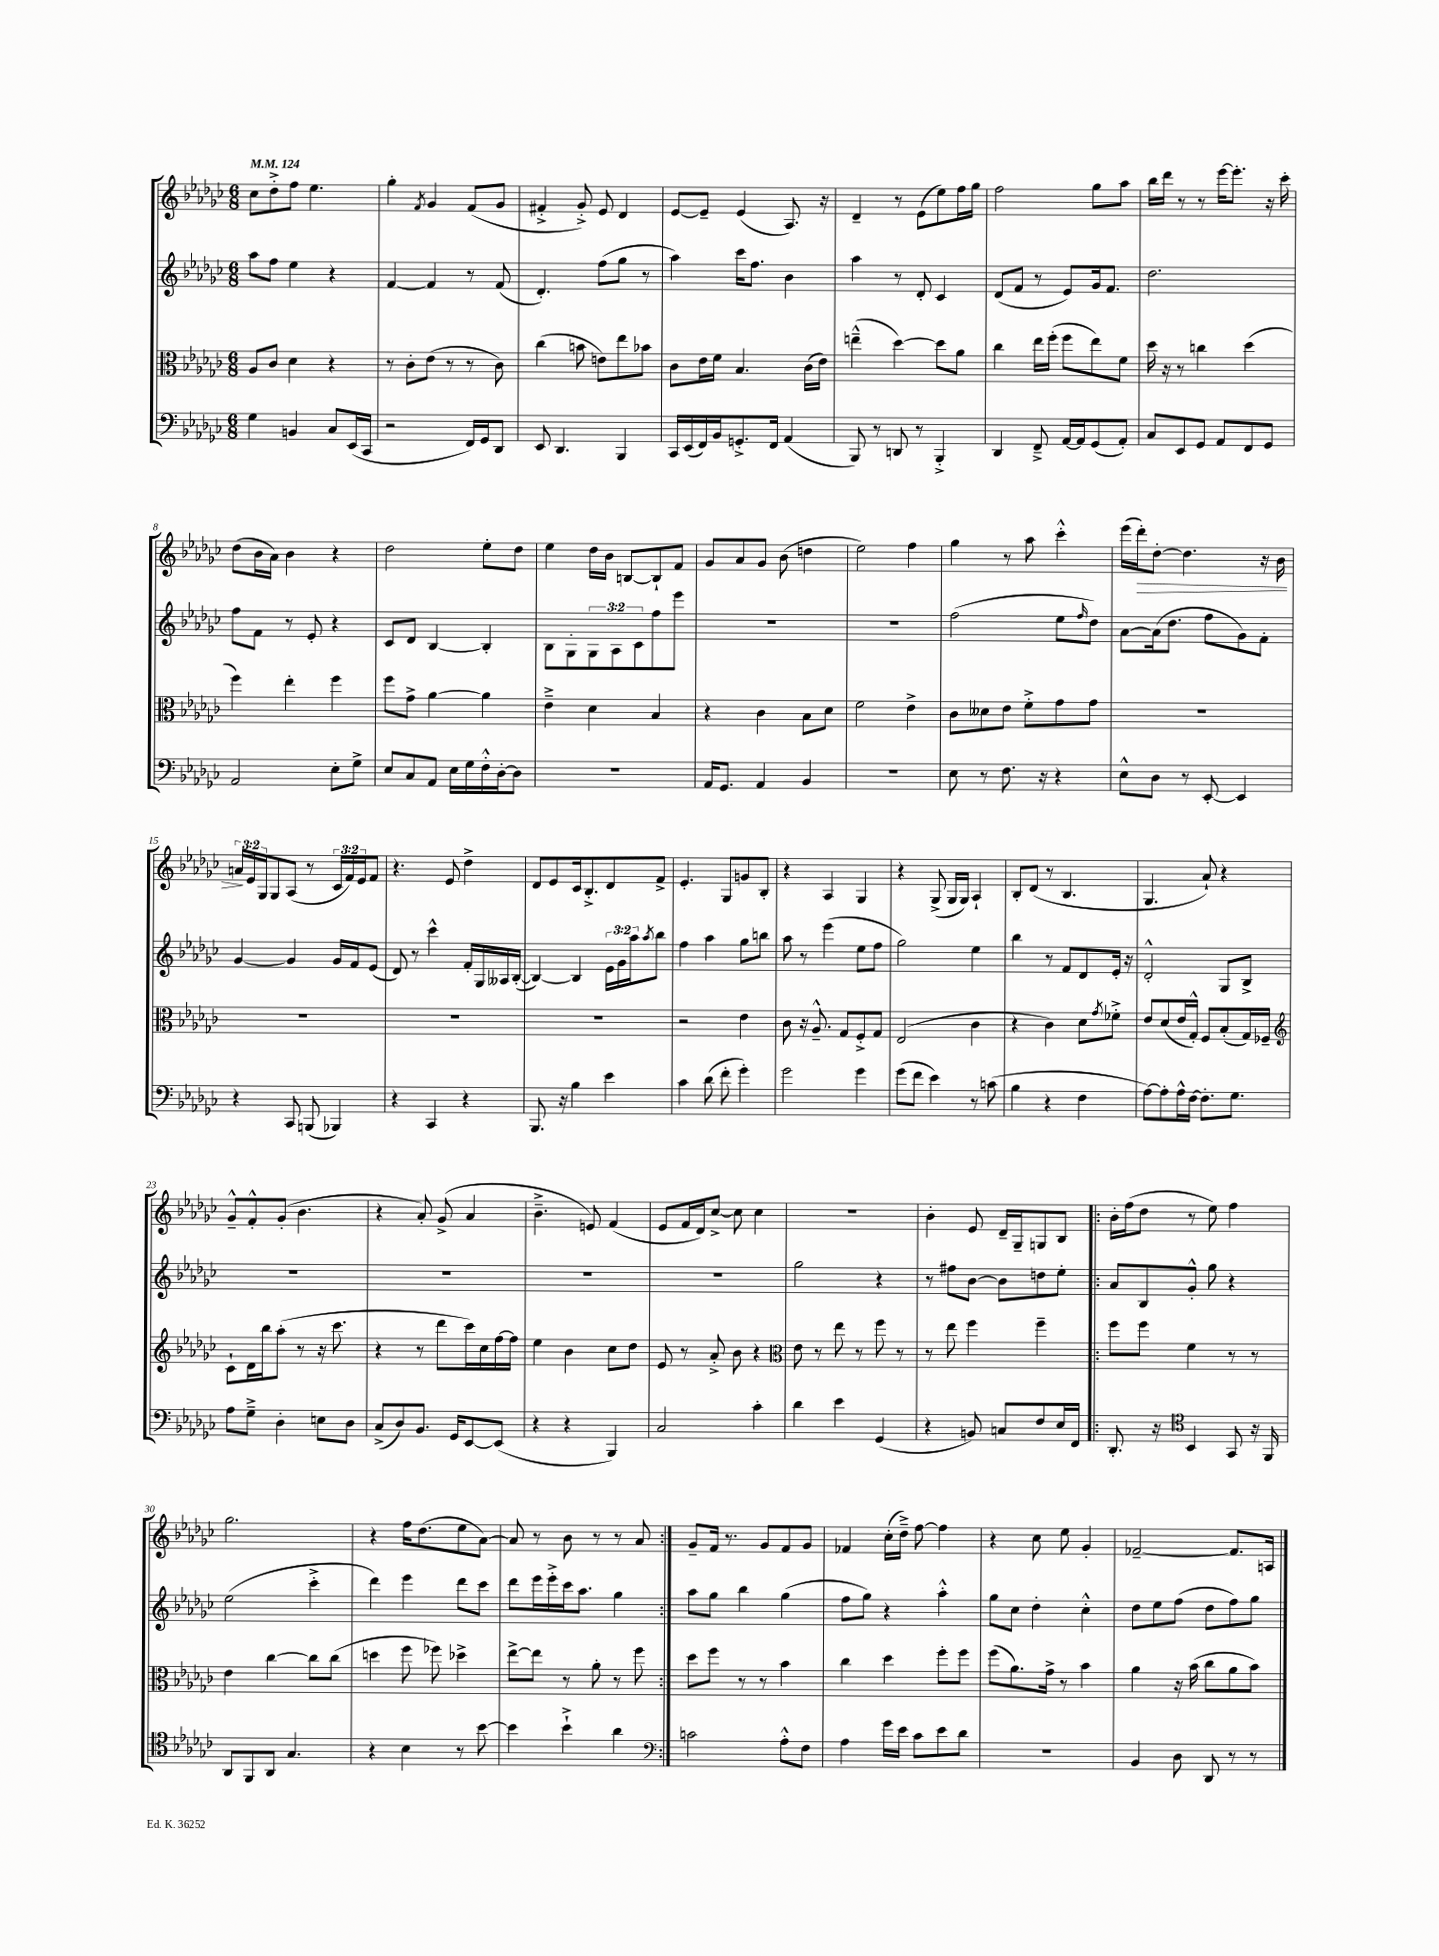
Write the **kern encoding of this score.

**kern	**kern	**kern	**kern
*staff4	*staff3	*staff2	*staff1
*clefF4	*clefC3	*clefG2	*clefG2
*k[b-e-a-d-g-c-]	*k[b-e-a-d-g-c-]	*k[b-e-a-d-g-c-]	*k[b-e-a-d-g-c-]
*M6/8	*M6/8	*M6/8	*M6/8
*MM124	*MM124	*MM124	*MM124
4G-	8A-	8aa-	8cc-
.	8c-	8ff	8dd-'^
4BB	4d-	4ee-	8ff
.	.	.	4.ee-
8C-	4r	4r	.
(16EE-	.	.	.
16CC-	.	.	.
=	=	=	=
2r	8r	[4f	4gg-'
.	8c-'	.	.
.	.	.	8qf
.	(8e-	4f]	4g-
.	8r	.	.
16FF)	8r	8r	(8f
16GG-	.	.	.
8DD-	8c-)	(8f	8g-
=	=	=	=
8EE-	(4cc-	4.d-')	4f#'^
4.DD-	.	.	.
.	8b	.	8g-'^)
.	8e)	(8ff	8e-
4BBB-	8ee-	8gg-	4d-
.	8b-	8r	.
=	=	=	=
16CC-	8c-	4aa-)	[8e-
(16EE-	.	.	.
16FF)	16e-	.	8e-~]
16BB-	16f	.	.
8.GG'^	4.B-	16ccc-	(4e-
.	.	8.ff	.
16FF	.	.	.
(4AA-	.	4b-	8.A-)
.	(16c-	.	.
.	16e-)	.	16r
=	=	=	=
8BBB-)	(4ee~^^	4aa-	4d-~
8r	.	.	.
8DD	[4dd-)	8r	8r
8r	.	8d-'	(8e-
4BBB-'^	8dd-]	4c-	8ee-)
.	8a-	.	16ff
.	.	.	16gg-
=	=	=	=
4DD-	4cc-	(8d-	2ff
.	.	8f	.
8FF~^	16ee-	8r	.
.	(16ff'	.	.
[16AA-	8ff	8e-)	.
16AA-]	.	.	.
(8GG-	8ee-)	16g-	8gg-
.	.	8.f	.
8AA-')	8f	.	8aa-
=	=	=	=
8C-	16dd-	2.dd-	16bb-
.	16r	.	16ddd-
8EE-	8r	.	8r
8GG-	4cc	.	8r
8AA-	.	.	[16eee-
.	.	.	8.eee-']
8FF	(4dd-	.	.
8GG-	.	.	16r
.	.	.	16ccc-'
=	=	=	=
2AA-	4ff)	8ff	(8dd-
.	.	8f	16b-
.	.	.	16a-)
.	4ee-'	8r	4b-
.	.	8e-'	.
8E-'	4ff	4r	4r
8G-^	.	.	.
=	=	=	=
8E-	8ff	8c-	2dd-
8C-	8g-^	8d-	.
8AA-	[4a-	[4B-	.
16E-	.	.	.
16G-	.	.	.
16F'^^	4a-]	4B-']	8ee-'
[16D-'	.	.	.
8D-]	.	.	8dd-
=	=	=	=
2.r	4e-~^	8B-	4ee-
.	.	8G-'	.
.	4d-	12G-	16dd-
.	.	.	16b-
.	.	12A-	.
.	.	.	[8B
.	.	12c-	.
.	4B-	8ff	8B`]
.	.	8eee-	8f
=	=	=	=
16AA-	4r	2.r	8g-
8.GG-	.	.	.
.	.	.	8a-
4AA-	4c-	.	8g-
.	.	.	(8b-
4BB-	8B-	.	4dd
.	8d-	.	.
=	=	=	=
2.r	2f	2.r	2ee-)
.	4e-^	.	4ff
=	=	=	=
8E-	8c-	(2ff	4gg-
8r	8d--	.	.
8.F	8e-	.	8r
.	8f'^	.	8aa-
16r	.	.	.
4r	8g-	8ee-	4ccc-'^^
.	.	16qqff	.
.	8g-	8dd-)	.
=	=	=	=
8E-^^	2.r	[8a-	(16eee-
.	.	.	16ddd-')
8D-	.	(16a-]	[8dd-'
.	.	8.dd-	.
8r	.	.	4.dd-]
[8EE-'	.	8ff	.
4EE-]	.	8g-)	.
.	.	8f'	16r
.	.	.	16b-
=	=	=	=
4r	2.r	[4g-	24a
.	.	.	24e-
.	.	.	24G-
.	.	.	8G-
8CC-	.	4g-]	(8A-
(8BBB	.	.	8r
4BBB-)	.	16g-	24c-
.	.	.	24f)
.	.	16f	.
.	.	.	24e-
.	.	(8e-	8f
=	=	=	=
4r	2.r	8d-)	4.r
.	.	8r	.
4CC-	.	4ccc-^^	.
.	.	.	8e-
4r	.	16f'	4dd-^
.	.	16G-	.
.	.	16A--	.
.	.	([16B-'	.
=	=	=	=
8.BBB-	2.r	4B-_)	8d-
.	.	.	8e-
16r	.	.	.
4B-	.	4B-]	16c-
.	.	.	8.B-'^
4e-	.	24e-	8d-
.	.	24g-	.
.	.	24aa-	.
.	.	8qaa-	.
.	.	8bb-	8f^
=	=	=	=
4c-	2r	4ff	4.e-'
(8d-	.	4aa-	.
8f'	.	.	8G-
4g-')	4e-	8gg-	8g
.	.	8bb	8B-'
=	=	=	=
2g-	8c-	8aa-	4r
.	16r	8r	.
.	8.A-~^^	.	.
.	.	(4eee-	4A-
.	8G-	.	.
4g-	8F'^	8ee-	4G-
.	8G-	8ff	.
=	=	=	=
(8g-	(2E-	2gg-)	4r
8f	.	.	.
4e-)	.	.	(8G-^
.	.	.	16G-
.	.	.	16G-)
8r	4c-	4ee-	4A-`
(8c	.	.	.
=	=	=	=
4B-	4r	4bb-	8B-'
.	.	.	(8d-
4r	4c-)	8r	8r
.	.	8f	4.B-
4F	8d-	8d-	.
.	8qg-	.	.
.	8f-'^	16e-'	.
.	.	16r	.
=	=	=	=
[8A-)	8e-	2d-'^^	4.G-
8A-']	(8d-	.	.
16A-^^	16e-	.	.
[16F	16G-'^^)	.	.
8.F']	8F	.	8a-`)
.	(8B-'	8G-	4r
8.G-	.	.	.
.	16G-)	8B-^	.
.	16F-~	.	.
=	=	=	=
*	*clefG2	*	*
8A-	8c-`	2.r	8g-~^^
8G-~^	16d-	.	8f'^^
.	16bb-	.	.
4D-'	(8aa-'	.	(8g-'
.	8r	.	4.b-
8E	16r	.	.
.	8.ccc-	.	.
8D-	.	.	.
=	=	=	=
(8C-^	4r	2.r	4r
8D-)	.	.	.
8.BB-	8r	.	8a-')
.	8ddd-	.	(8g-^
16GG-	.	.	.
[8EE-	16ccc-)	.	4a-
.	16cc-	.	.
(8EE-]	[16ff	.	.
.	16ff]	.	.
=	=	=	=
4r	4ee-	2.r	4.b-~^
4r	4b-	.	.
.	.	.	8e)
4BBB-)	8cc-	.	(4f
.	8dd-	.	.
=	=	=	=
2C-	8e-	2.r	8e-
.	8r	.	16f
.	.	.	16d-)
.	8a-'^	.	[8cc-^
.	8b-	.	8cc-]
4c-'	4r	.	4cc-
=	=	=	=
*	*clefC3	*	*
4d-	8e-	2gg-	2.r
.	8r	.	.
4e-	8ee-	.	.
.	8r	.	.
(4GG-	8ff	4r	.
.	8r	.	.
=	=	=	=
4r	8r	8r	4b-'
.	8ee-	8ff#	.
8BB)	4ff	[8b-	8e-
8C	.	8b-]	16d-~
.	.	.	16G-~
8F	4ff~	8dd	8G
16E-	.	8ee-'	8B-
16FF	.	.	.
=!|:	=!|:	=!|:	=!|:
8.DD-'	8ff	8a-	16b-'
.	.	.	(16ff
.	8ff	8B-	8dd-
16r	.	.	.
*clefC4	*	*	*
4BB-	4f	8g-'^^	8r
.	.	8gg-	8ee-)
8GG-	8r	4r	4ff
16r	8r	.	.
16FF	.	.	.
=	=	=	=
8AA-	4e-	(2ee-	2.gg-
8FF	.	.	.
8AA-	[4cc-	.	.
4.G-	.	.	.
.	8cc-]	4ccc-'^	.
.	(8cc-	.	.
=	=	=	=
4r	4dd	4ddd-)	4r
4B-	8ff	4eee-	16ff
.	.	.	(8.dd-
.	8ff-)	.	.
8r	4dd-^	8ddd-	8ee-
[8b-	.	8ccc-	[8a-)
=	=	=	=
4b-]	[8ee-^	8ddd-	8a-]
.	8ee-]	16eee-	8r
.	.	16eee-'^	.
4b-`^	8r	16ccc-	8b-
.	.	8.aa-	.
.	8a-'	.	8r
4a-	8r	4gg-	8r
.	8ff	.	8a-
=:|!	=:|!	=:|!	=:|!
*clefF4	*	*	*
2c	8dd-	8aa-	8g-~
.	8ff	8gg-	16f
.	.	.	8.r
.	8r	4bb-	.
.	8r	.	8g-
8A-'^^	4b-	(4gg-	8f
8F	.	.	8g-
=	=	=	=
4A-	4cc-	8ff	4f-
.	.	8gg-)	.
16g-	4dd-	4r	(16cc-'
16e-	.	.	16dd-~^)
8c-	.	.	[8ff
8e-	8ff'	4aa-'^^	4ff]
8d-	8ff	.	.
=	=	=	=
2.r	(8ff	8gg-	4r
.	8.a-)	8cc-	.
.	.	4dd-'	8cc-
.	16g-^	.	.
.	8r	.	8ee-
.	4b-	4cc-'^^	4g-'
=	=	=	=
4BB-	4a-	8dd-	[2f-~
.	.	8ee-	.
8D-	16r	(8ff	.
.	(16b-	.	.
8DD-	8cc-	8dd-	.
8r	8a-	8ff)	8.f-]
8r	8b-)	8gg-	.
.	.	.	16A
==	==	==	==
*-	*-	*-	*-
